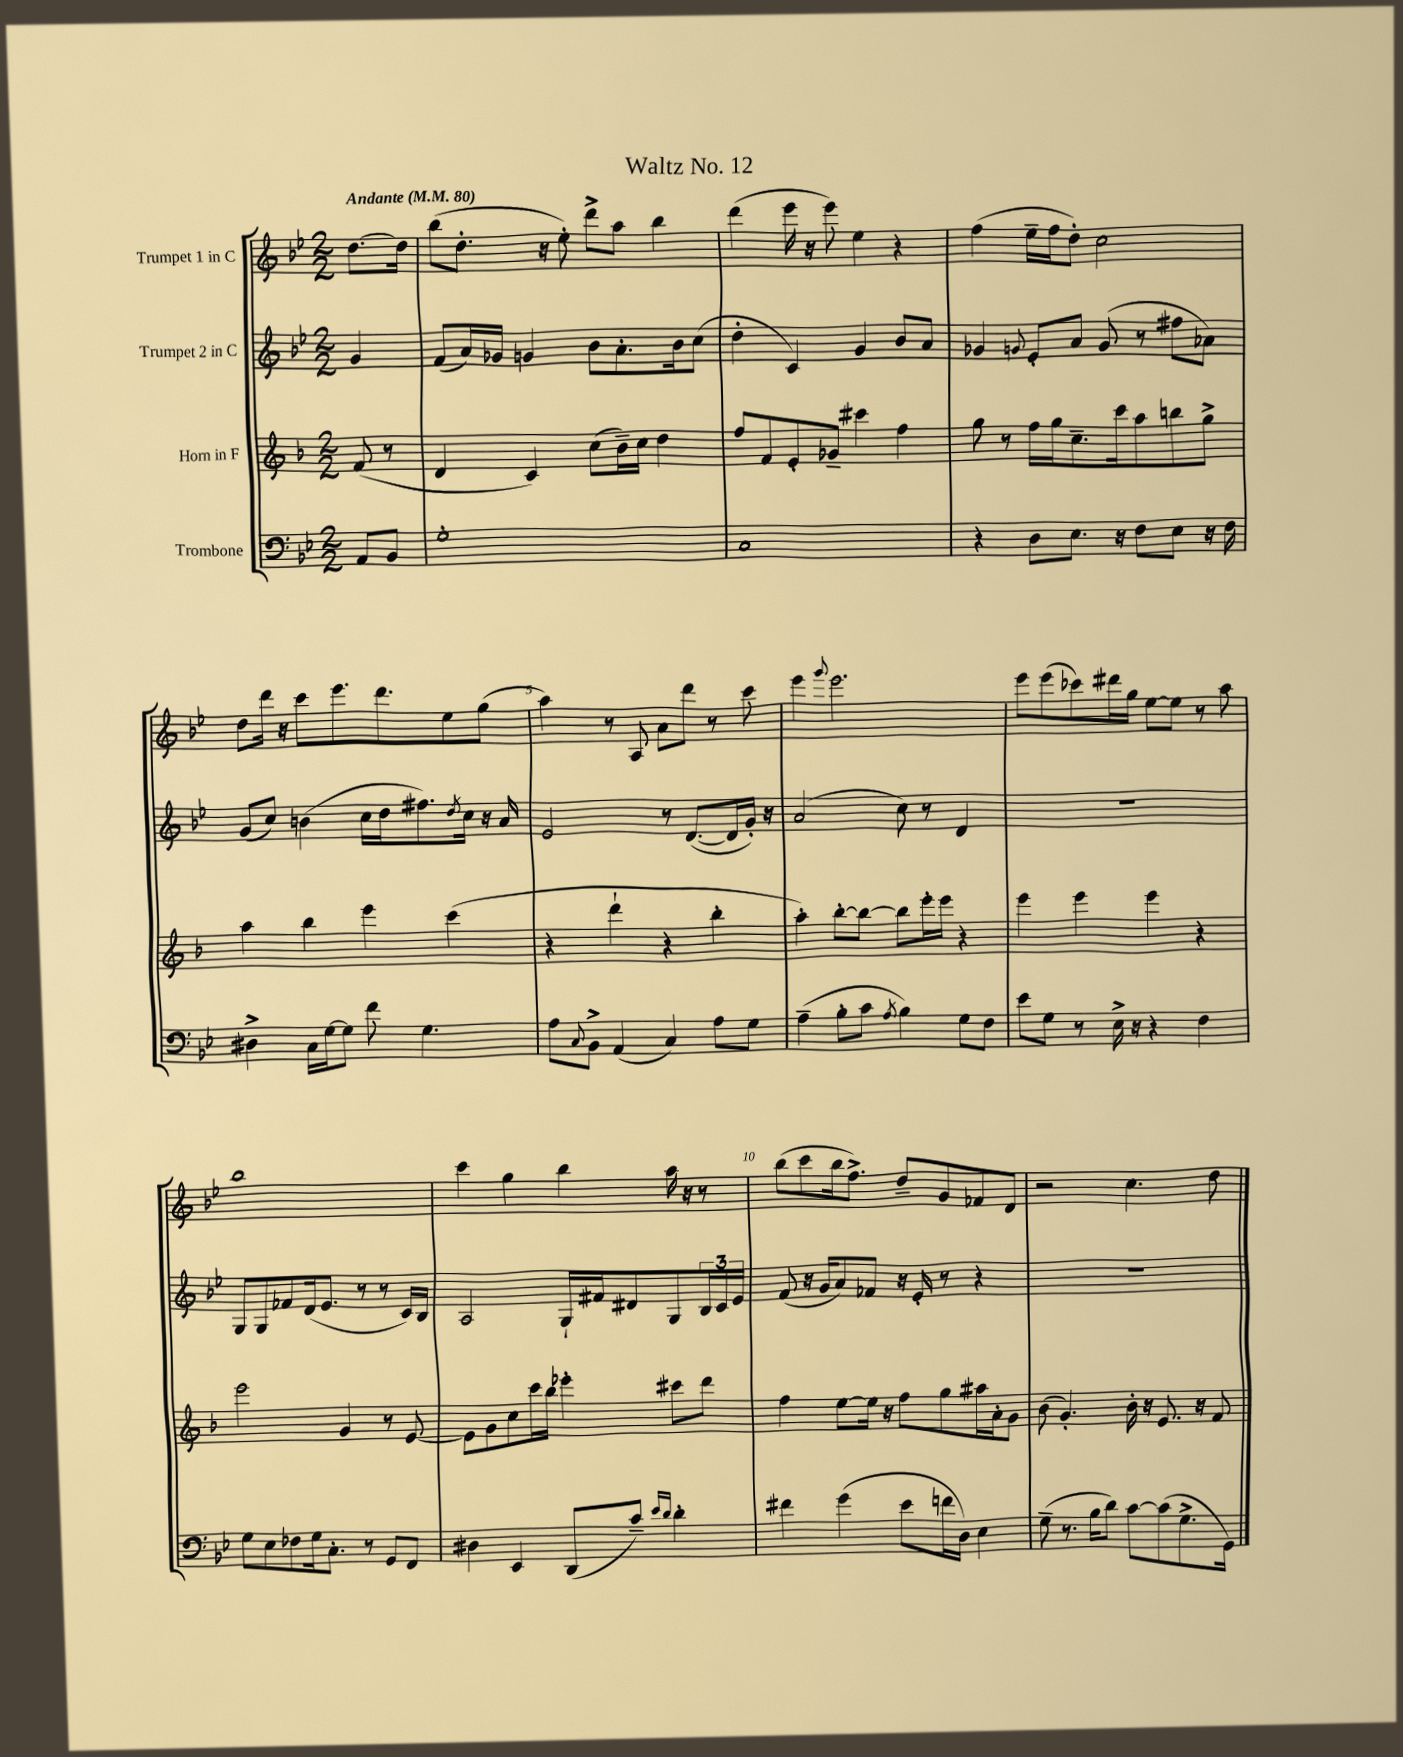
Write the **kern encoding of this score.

**kern	**kern	**kern	**kern
*part4	*part3	*part2	*part1
*staff4	*staff3	*staff2	*staff1
*I"Trombone	*I"Horn in F	*I"Trumpet 2 in C	*I"Trumpet 1 in C
*clefF4	*clefG2	*clefG2	*clefG2
*k[b-e-]	*k[b-]	*k[b-e-]	*k[b-e-]
*M2/2	*M2/2	*M2/2	*M2/2
*MM80	*MM80	*MM80	*MM80
=	=	=	=
!	!	!	!LO:TX:a:B:t=Andante
8AA/L	(8f/	4g/	[8.dd\L
8BB-/J	8r	.	.
.	.	.	16dd\Jk]
=1	=1	=1	=1
1G'	4d/	(8f/L	(8bb-\L
.	.	16a/L)	8.dd'\J
.	.	16g-X/JJ	.
.	4c/)	4gn/	.
.	.	.	16r
.	.	.	8ee-'\)
.	(8cc\L	8b-\L	8ddd^\L
.	16b-~\L)	8.a'\	8aa\J
.	16cc\JJ	.	.
.	4dd\	.	4bb-\
.	.	16b-\k	.
.	.	(8cc\J	.
=2	=2	=2	=2
1C	8ff/L	4dd'\	(4ddd\
.	8f/	.	.
.	8e'/	4c/)	16eee-\
.	.	.	16r
.	8g-X~/J	.	8eee-\)
.	4ccc#X\	4g/	4ee-\
.	4ff\	8b-/L	4r
.	.	8a/J	.
=3	=3	=3	=3
4r	8gg\	4g-X/	(4ff\
.	8r	.	.
.	.	8qqgn/	.
8D\L	16ff\LL	8e-'/L	16ee-~\LL
.	16gg\J	.	16ff\J
8.E-\J	8.cc~\	8a/J	8dd'\J)
.	.	(8g/	2cc\
16r	16ccc\k	.	.
8F\L	8aa\	8r	.
8E-\J	8bbn\	8ff#X\L	.
16r	8gg^\J	8a-X\J)	.
16F\	.	.	.
!!LO:LB:g=z
=4	=4	=4	=4
4D#X^\	4aa\	(8g/L	8dd\L
.	.	8cc/J)	16ddd\Jk
.	.	.	16r
16C\LL	4bb-\	(4bn\	8ccc\L
[16G\J	.	.	.
8G\J]	.	.	8.eee-\
8f\	4eee\	16cc\LL	.
.	.	16dd\J	8.ddd\
4.G\	.	8.ff#X\)	.
.	(4ccc\	.	8ee-\
.	.	8qdd/	.
.	.	16cc\Jk	.
.	.	16r	(8gg\J
.	.	16a/	.
=5	=5	=5	=5
8A\L	4r	2e-/	4aa\)
8qqC/	.	.	.
8BB-^\J	.	.	.
(4AA/	4ddd`\	.	8r
.	.	.	8A/
4C/)	4r	8r	8a\L
.	.	([8.d/L	8ddd\J
8A\L	4bb-'\	.	8r
.	.	16d/L]	.
8G\J	.	16g'/JJ)	8ccc\
.	.	16r	.
=6	=6	=6	=6
(4A~\	4aa'\)	(2a/	4eee-\
.	.	.	8qqggg/
8B-'\L	[8bb-'\L	.	2.eee-\
8c\J	8bb-\J_	.	.
8qA/	.	.	.
4B-\)	8bb-\L]	8cc\)	.
.	16eee'\L	8r	.
.	16eee\JJ	.	.
8G\L	4r	4d/	.
8F\J	.	.	.
=7	=7	=7	=7
8e-\L	4eee\	1r	8eee-\L
8G\J	.	.	(8eee-\
8r	4eee\	.	8ccc-X\)
16E-^\	.	.	16ddd#X\L
16r	.	.	16gg\JJ
4r	4eee\	.	[8ee-\L
.	.	.	8ee-\J]
4F\	4r	.	8r
.	.	.	8aa\
!!LO:LB:g=z
=8	=8	=8	=8
8G\L	2eee\	8G/L	1bb-
8E-\	.	8G/	.
8F-X\	.	8f-X/	.
16G\k	.	(16d/k	.
8.C'\J	.	8.e-/J	.
.	4g/	.	.
8r	.	8r	.
8GG/L	8r	8r	.
8FF/J	[8e/	16c/LL)	.
.	.	16B-/JJ	.
=9	=9	=9	=9
4D#X\	8e\L]	2A/	4ccc\
.	8g\	.	.
4EE-/	8cc\	.	4gg\
.	16ccc\L	.	.
.	16bb-\JJ	.	.
(8DD/L	4eee-X'\	16G`/LL	4bb-\
.	.	16f#X/J	.
8c~/J)	.	8d#X/	.
16qqe-/LL	.	.	.
16qqd/JJ	.	.	.
4d'\	8ccc#X\L	8G/	16aa\
.	.	.	16r
.	8ddd\J	24B-/L	8r
.	.	24c/	.
.	.	24e-/JJ	.
=10	=10	=10	=10
4f#X\	4ff\	(8f/	(8bb-\L
.	.	16r	8ccc\
.	.	16g/KL	.
(4g\	[8ee\L	8a/)	16bb-\k
.	.	.	8.ff^\J)
.	16ee\Jk]	8f-X/J	.
.	16r	.	.
8e-\L	8ff\L	16r	8dd~/L
.	.	16e-'/	.
16fn\L	8gg\	8r	8g/
16D\JJ)	.	.	.
4E-\	16aa#X\L	4r	8f-X/
.	16a'\J	.	.
.	8g\J	.	8d/J
=11	=11	=11	=11
(8G~\	(8b-\	1r	2r
8.r	4.g'/)	.	.
16B-\KL	.	.	.
8d\J)	.	.	.
[8c\L	16b-'\	.	4.cc\
.	16r	.	.
(8c\]	8.e/	.	.
8.G^\	.	.	.
.	16r	.	.
.	8f/	.	8dd\
16GG\Jk)	.	.	.
==	==	==	==
*-	*-	*-	*-
